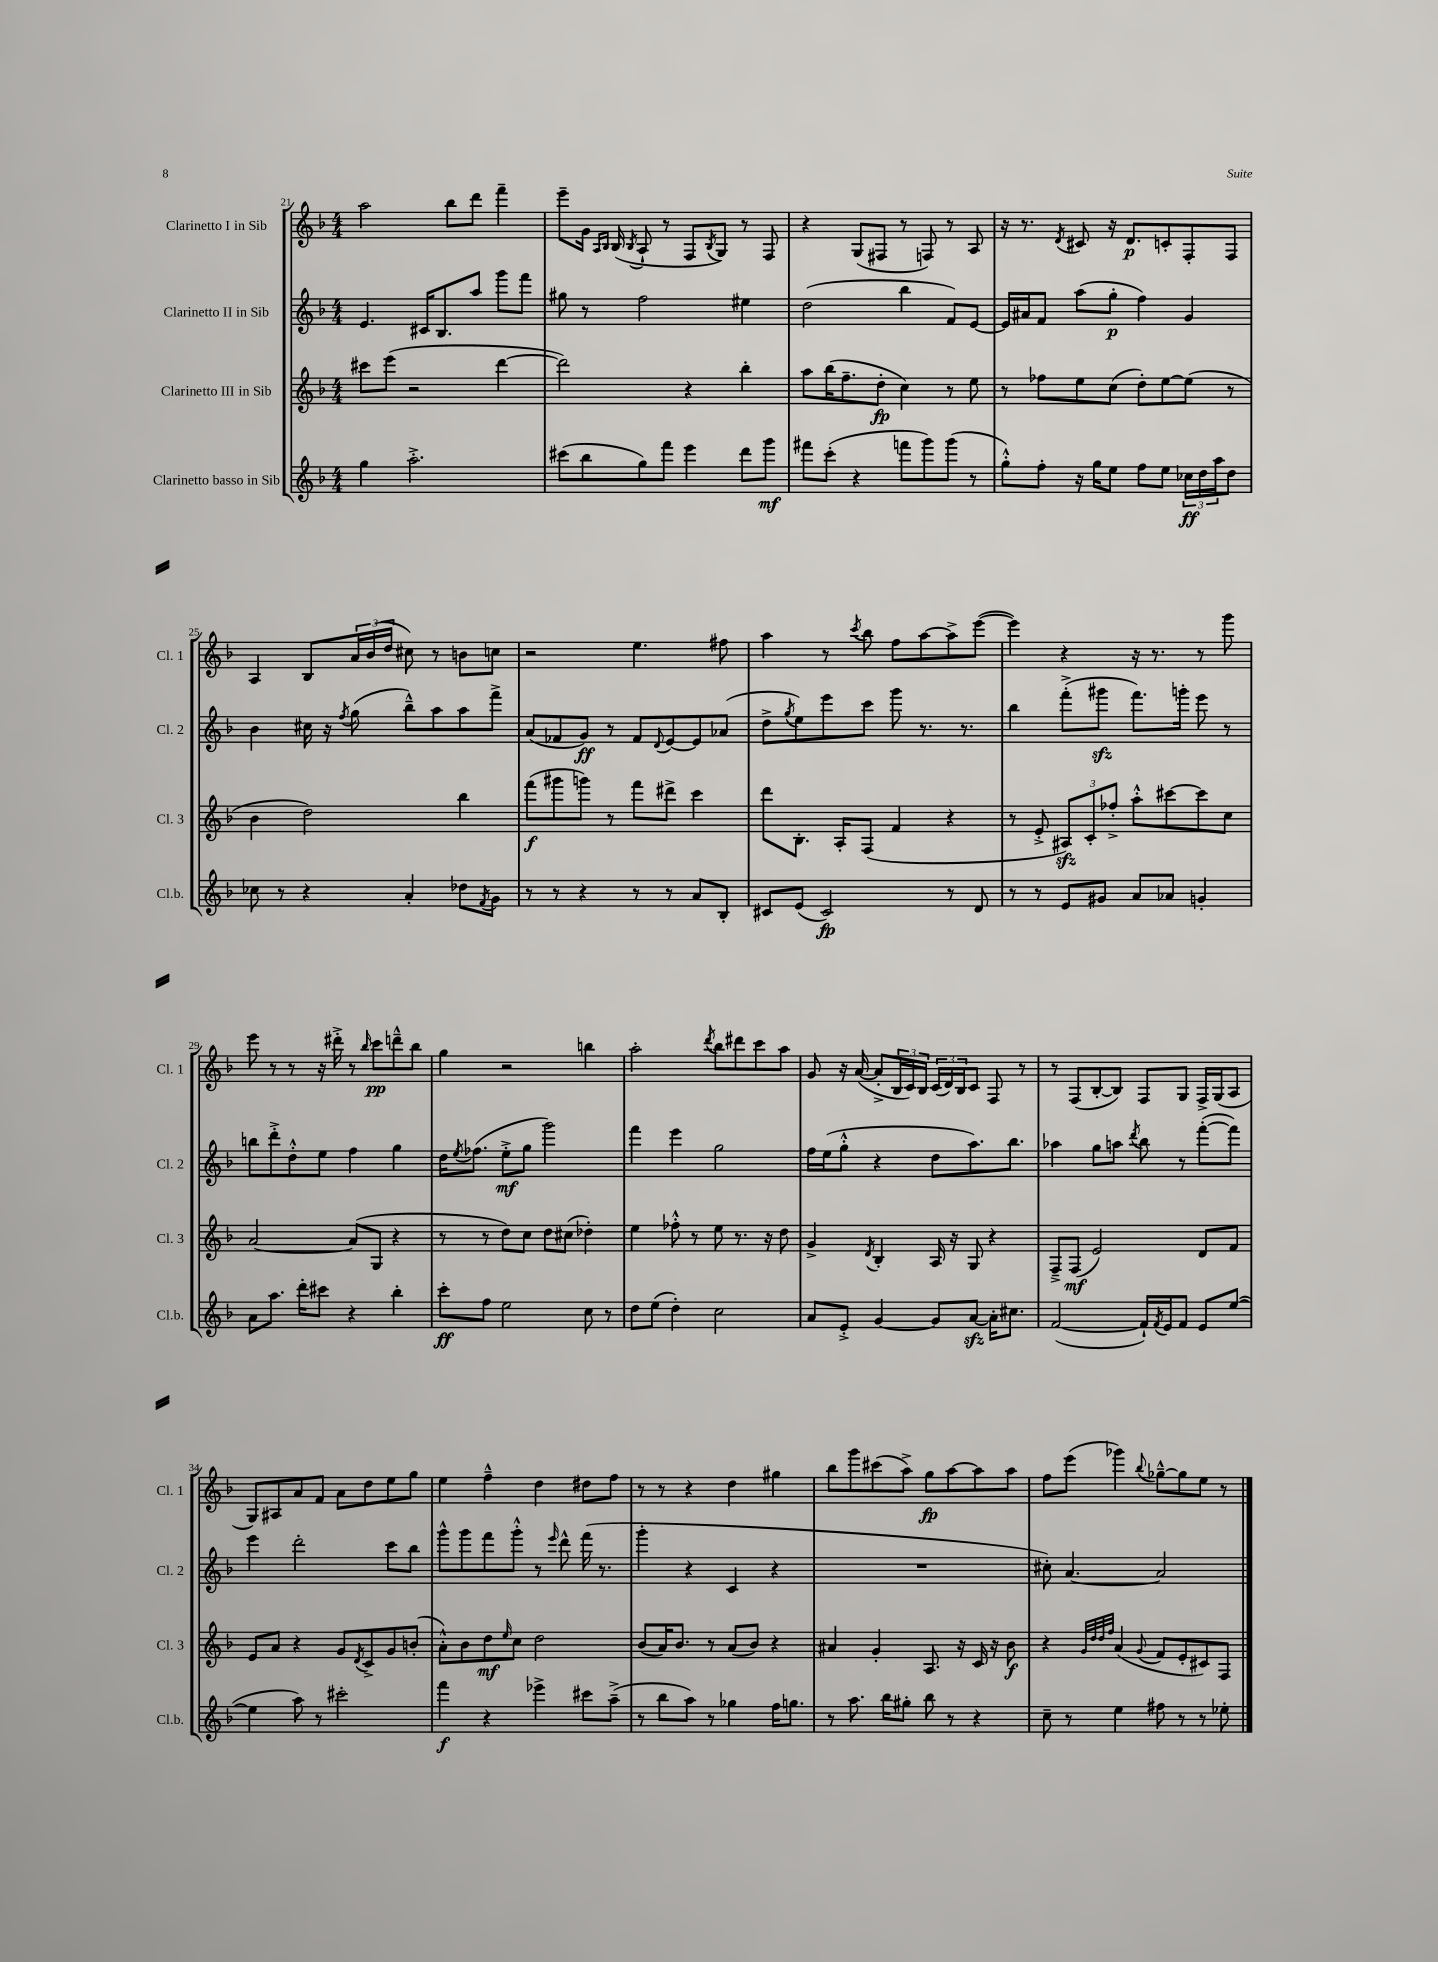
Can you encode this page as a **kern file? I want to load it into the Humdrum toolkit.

**kern	**dynam	**kern	**dynam	**kern	**dynam	**kern	**dynam
*part4	*part4	*part3	*part3	*part2	*part2	*part1	*part1
*staff4	*staff4	*staff3	*staff3	*staff2	*staff2	*staff1	*staff1
*I"Clarinetto basso in Sib	*	*I"Clarinetto III in Sib	*	*I"Clarinetto II in Sib	*	*I"Clarinetto I in Sib	*
*I'Cl.b.	*	*I'Cl. 3	*	*I'Cl. 2	*	*I'Cl. 1	*
*clefG2	*	*clefG2	*	*clefG2	*	*clefG2	*
*k[b-]	*	*k[b-]	*	*k[b-]	*	*k[b-]	*
*M4/4	*	*M4/4	*	*M4/4	*	*M4/4	*
=21	=21	=21	=21	=21	=21	=21	=21
4gg\	.	8ccc#X\L	.	4.e/	.	2aa\	.
.	.	(8eee\J	.	.	.	.	.
2.aa'^\	.	2r	.	.	.	.	.
.	.	.	.	16c#X/KL	.	.	.
.	.	.	.	8.B-/	.	.	.
.	.	.	.	.	.	8bb-\L	.
.	.	.	.	8aa/J	.	8ddd\J	.
.	.	[4ddd\	.	8ggg\L	.	4fff~\	.
.	.	.	.	8fff\J	.	.	.
=22	=22	=22	=22	=22	=22	=22	=22
(8ccc#X\L	.	2ddd\])	.	8gg#X\	.	8eee~\L	.
8bb-\	.	.	.	8r	.	16g\Jk	.
.	.	.	.	.	.	16qqA/LL	.
.	.	.	.	.	.	16qqB-/JJ	.
.	.	.	.	.	.	(16B-/	.
.	.	.	.	.	.	8qB-/	.
8gg\)	.	.	.	2ff\	.	8A`/	.
8fff\J	.	.	.	.	.	8r	.
4eee\	.	4r	.	.	.	8F/L	.
.	.	.	.	.	.	8qB-/	.
.	.	.	.	.	.	8G/J)	.
8ddd\L	.	4bb-'\	.	4ee#X\	.	8r	.
8ggg\J	mf	.	.	.	.	8F/	.
=23	=23	=23	=23	=23	=23	=23	=23
8fff#X\L	.	8aa\L	.	(2dd\	.	4r	.
(8ccc'\J	.	(16bb-\K	.	.	.	.	.
.	.	8.ff~\	.	.	.	.	.
4r	.	.	.	.	.	(8G/L	.
.	.	8dd'\J	fp	.	.	8F#X/J	.
8fffn\L	.	4cc\)	.	4bb-\	.	8r	.
8ggg\)	.	.	.	.	.	8Fn/)	.
(8ggg\J	.	8r	.	8f/L)	.	8r	.
8r	.	8ee\	.	[8e/J	.	8A/	.
=24	=24	=24	=24	=24	=24	=24	=24
8gg'^^\L)	.	8r	.	16e/LL]	.	16r	.
.	.	.	.	16a#X/J	.	8.r	.
8ff'\J	.	8ff-X\L	.	8f/J	.	.	.
.	.	.	.	.	.	8qd/	.
16r	.	8ee\	.	(8aa\L	.	8c#X/	.
16gg\KL	.	.	.	.	.	.	.
8ee\J	.	(8cc\J	.	8gg'\J	p	16r	.
.	.	.	.	.	.	8.d/L	p
8ff\L	.	8dd'\L)	.	4ff\)	.	.	.
8ee\J	.	[8ee\	.	.	.	8cn'/	.
24cc-X\LL	ff	(8ee\J]	.	4g/	.	8F'/	.
24dd\	.	.	.	.	.	.	.
24aa\J	.	.	.	.	.	.	.
8dd\J	.	8r	.	.	.	8F/J	.
!!LO:LB:g=z
=25	=25	=25	=25	=25	=25	=25	=25
8cc-X\	.	4b-\	.	4b-\	.	4A/	.
8r	.	.	.	.	.	.	.
4r	.	2dd\)	.	16cc#X\	.	8B-/L	.
.	.	.	.	16r	.	.	.
.	.	.	.	8qff/	.	.	.
.	.	.	.	(8gg\	.	24a/L	.
.	.	.	.	.	.	(24b-/	.
.	.	.	.	.	.	24dd/JJ	.
4a'/	.	.	.	8bb-~^^\L)	.	8cc#X\)	.
.	.	.	.	8aa\	.	8r	.
8dd-X\L	.	4bb-\	.	8aa\	.	8bn\L	.
8qf/	.	.	.	.	.	.	.
8g\J	.	.	.	8fff^\J	.	8ccn\J	.
=26	=26	=26	=26	=26	=26	=26	=26
8r	.	(8fff\L	f	(8a/L	.	2r	.
8r	.	8ggg#X\	.	8f-X/	.	.	.
4r	.	8gggn\J)	.	8g/J)	ff	.	.
.	.	8r	.	8r	.	.	.
8r	.	8fff\L	.	8f-/L	.	4.ee\	.
.	.	.	.	8qqd/	.	.	.
8r	.	8ddd#X^\J	.	[8e/	.	.	.
8a/L	.	4ccc\	.	8e/]	.	.	.
8B-'/J	.	.	.	(8a-X/J	.	8ff#X\	.
=27	=27	=27	=27	=27	=27	=27	=27
8c#X/L	.	8ddd\L	.	8dd^\L	.	4aa\	.
.	.	.	.	8qgg/	.	.	.
(8e/J	.	8.B-'\J	.	8ee\)	.	.	.
2c#/)	fp	.	.	8eee\	.	8r	.
.	.	16A'/KL	.	.	.	.	.
.	.	.	.	.	.	8qccc/	.
.	.	(8F/J	.	8ccc\J	.	8bb-\	.
.	.	4f/	.	8ggg\	.	8ff\L	.
.	.	.	.	8.r	.	[8aa\	.
8r	.	4r	.	.	.	8aa^\]	.
.	.	.	.	8.r	.	.	.
8d/	.	.	.	.	.	([8eee\J	.
=28	=28	=28	=28	=28	=28	=28	=28
8r	.	8r	.	4bb-\	.	4eee\])	.
8r	.	8e'^/	.	.	.	.	.
8e/L	.	12A#Xzz/L)	.	(8fff'^\L	.	4r	.
.	.	12c'/	.	.	.	.	.
8g#X/J	.	.	.	8ggg#Xzz\J	.	.	.
.	.	12ff-X'^/J	.	.	.	.	.
8a/L	.	8aa'^^\L	.	8.fff\L)	.	16r	.
.	.	.	.	.	.	8.r	.
8a-X/J	.	[8ccc#X\	.	.	.	.	.
.	.	.	.	16gggn'\Jk	.	.	.
4gn'/	.	8ccc#\]	.	8eee\	.	8r	.
.	.	8cc\J	.	8r	.	8ggg\	.
!!LO:LB:g=z
=29	=29	=29	=29	=29	=29	=29	=29
8a\L	.	[2a/	.	8bbn\L	.	8eee\	.
8.aa\J	.	.	.	8ddd'^\	.	8r	.
.	.	.	.	8dd'^^\	.	8r	.
16ddd'\KL	.	.	.	.	.	.	.
8ccc#X\J	.	.	.	8ee\J	.	16r	.
.	.	.	.	.	.	16ddd#X'^\	.
4r	.	(8a/L]	.	4ff\	.	8r	.
.	.	.	.	.	.	16qqbb-/	.
.	.	8G/J	.	.	.	8ccc\L	pp
4bb-'\	.	4r	.	4gg\	.	8dddn~^^\	.
.	.	.	.	.	.	8bb-\J	.
=30	=30	=30	=30	=30	=30	=30	=30
8ccc'\L	ff	8r	.	16dd\KL	.	4gg\	.
.	.	.	.	8qee/	.	.	.
.	.	.	.	(8.ff-X\J	.	.	.
8ff\J	.	8r	.	.	.	.	.
2ee\	.	8dd\L)	.	8ee'^\L	mf	2r	.
.	.	8cc\J	.	8gg\J	.	.	.
.	.	8dd\L	.	2ggg\)	.	.	.
.	.	(8cc#X\J	.	.	.	.	.
8cc\	.	4dd-X'\)	.	.	.	4bbn\	.
8r	.	.	.	.	.	.	.
=31	=31	=31	=31	=31	=31	=31	=31
8dd\L	.	4ee\	.	4fff\	.	2aa'\	.
(8ee\J	.	.	.	.	.	.	.
4dd'\)	.	8ff-X'^^\	.	4eee\	.	.	.
.	.	8r	.	.	.	.	.
.	.	.	.	.	.	8qddd/	.
2cc\	.	8ee\	.	2gg\	.	8bb-\L	.
.	.	8.r	.	.	.	8ddd#X\	.
.	.	.	.	.	.	8ccc\	.
.	.	16r	.	.	.	.	.
.	.	8dd\	.	.	.	8aa\J	.
=32	=32	=32	=32	=32	=32	=32	=32
8a/L	.	4g^/	.	16ff\LL	.	8g/	.
.	.	.	.	(16ee\J	.	.	.
8e'^/J	.	.	.	8gg'^^\J	.	16r	.
.	.	.	.	.	.	([16a/	.
.	.	8qd/	.	.	.	.	.
[4g/	.	4B-'/	.	4r	.	8a'^/L]	.
.	.	.	.	.	.	24B-/L	.
.	.	.	.	.	.	24c/)	.
.	.	.	.	.	.	24B-/JJ	.
8g/L]	.	16A/	.	8dd\L	.	(24c/LL	.
.	.	.	.	.	.	24d/)	.
.	.	16r	.	.	.	.	.
.	.	.	.	.	.	24B-/J	.
[8azz/J	.	8G/	.	8.aa\)	.	8c/J	.
16a'\KL]	.	4r	.	.	.	8F/	.
8.cc#X\J	.	.	.	8.bb-\J	.	.	.
.	.	.	.	.	.	8r	.
=33	=33	=33	=33	=33	=33	=33	=33
([2f/	.	8F~^/L	.	4aa-X\	.	8r	.
.	.	(8F/J	mf	.	.	(8F/L	.
.	.	2e/)	.	8gg\L	.	[8B-'/	.
.	.	.	.	8aan\J	.	8B-/J])	.
.	.	.	.	8qddd/	.	.	.
16f`/LL])	.	.	.	8bb-\	.	8F/L	.
8qf/	.	.	.	.	.	.	.
16e/J	.	.	.	.	.	.	.
8f/J	.	.	.	8r	.	8G/J	.
8e/L	.	8d/L	.	([8fff'\L	.	16F^/LL	.
.	.	.	.	.	.	(16G/J	.
([8ee/J	.	8f/J	.	8fff\J])	.	8A/J	.
!!LO:LB:g=z
=34	=34	=34	=34	=34	=34	=34	=34
4ee\]	.	8e/L	.	4eee\	.	8G/L)	.
.	.	8a/J	.	.	.	8A#X/	.
8aa\)	.	4r	.	2ddd'\	.	8a/	.
8r	.	.	.	.	.	8f/J	.
2ccc#X'\	.	8g/L	.	.	.	8a\L	.
.	.	8qd/	.	.	.	.	.
.	.	8c^/	.	.	.	8dd\	.
.	.	8g/	.	8ccc\L	.	8ee\	.
.	.	(8bn'/J	.	8bb-\J	.	8gg\J	.
=35	=35	=35	=35	=35	=35	=35	=35
4fff\	f	8a'^^\L)	.	8ggg^^\L	.	4ee\	.
.	.	8b-\	.	8ggg\	.	.	.
4r	.	8dd\	mf	8fff\	.	4ff~^^\	.
.	.	16qqee/	.	.	.	.	.
.	.	8cc\J	.	8ggg'^^\J	.	.	.
4eee-X^\	.	2dd\	.	8r	.	4dd\	.
.	.	.	.	16qqeee/	.	.	.
.	.	.	.	8ddd^^\	.	.	.
8ccc#X\L	.	.	.	(16fff\	.	8dd#X\L	.
.	.	.	.	8.r	.	.	.
(8aa~^\J	.	.	.	.	.	8ff\J	.
=36	=36	=36	=36	=36	=36	=36	=36
8r	.	(8b-/L	.	4ggg'\	.	8r	.
8bb-\L	.	16a/K)	.	.	.	8r	.
.	.	8.b-/J	.	.	.	.	.
8aa\J)	.	.	.	4r	.	4r	.
8r	.	8r	.	.	.	.	.
4gg-X\	.	(8a/L	.	4c/	.	4dd\	.
.	.	8b-/J)	.	.	.	.	.
16ff\KL	.	4r	.	4r	.	4gg#X\	.
8.ggn\J	.	.	.	.	.	.	.
=37	=37	=37	=37	=37	=37	=37	=37
8r	.	4a#X/	.	1r	.	8bb-\L	.
8.aa\	.	.	.	.	.	8ggg\	.
.	.	4g'/	.	.	.	(8ccc#X\	.
16bb-\KL	.	.	.	.	.	.	.
8gg#X'\J	.	.	.	.	.	8aa^\J)	.
8bb-\	.	8.A/	.	.	.	8gg\L	fp
8r	.	.	.	.	.	[8aa\	.
.	.	16r	.	.	.	.	.
4r	.	16c/	.	.	.	8aa\]	.
.	.	16r	.	.	.	.	.
.	.	8b-\	f	.	.	8aa\J	.
=38	=38	=38	=38	=38	=38	=38	=38
8cc~\	.	4r	.	8cc#X'\)	.	8ff\L	.
8r	.	.	.	[4.a/	.	(8eee\J	.
.	.	32qqg/LLL	.	.	.	.	.
.	.	32qqdd/	.	.	.	.	.
.	.	32qqdd/	.	.	.	.	.
.	.	32qqff/JJJ	.	.	.	.	.
4ee\	.	(4a/	.	.	.	4ggg-X\)	.
.	.	8qqg/	.	.	.	8qqbb-/	.
8ff#X\	.	8f/L	.	2a/]	.	[8gg-X~^^\L	.
8r	.	8e'/	.	.	.	8gg-\]	.
8r	.	8c#X/)	.	.	.	8ee\J	.
8ee-X'\	.	8F/J	.	.	.	8r	.
==	==	==	==	==	==	==	==
*-	*-	*-	*-	*-	*-	*-	*-
